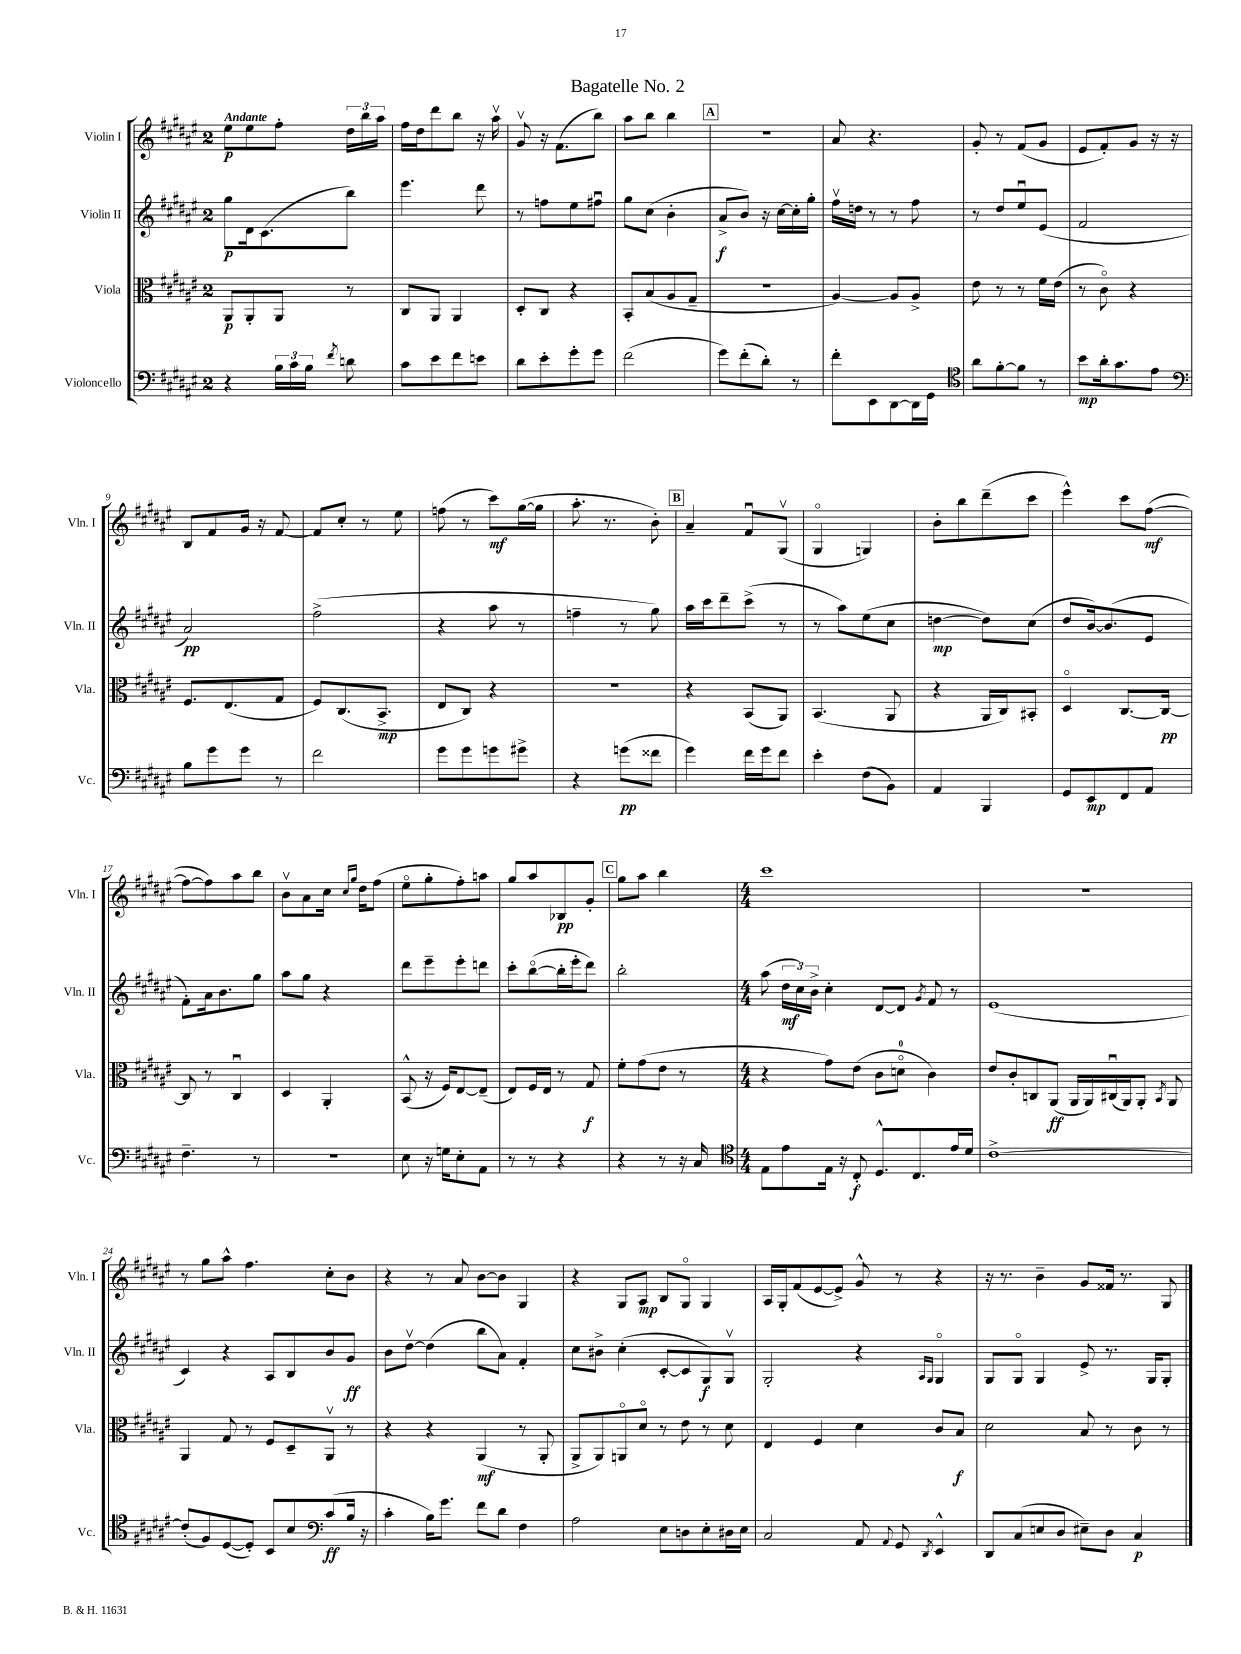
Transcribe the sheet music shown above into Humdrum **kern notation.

**kern	**dynam	**kern	**dynam	**kern	**dynam	**kern	**dynam
*part4	*part4	*part3	*part3	*part2	*part2	*part1	*part1
*staff4	*staff4	*staff3	*staff3	*staff2	*staff2	*staff1	*staff1
*I"Violoncello	*	*I"Viola	*	*I"Violin II	*	*I"Violin I	*
*I'Vc.	*	*I'Vla.	*	*I'Vln. II	*	*I'Vln. I	*
*clefF4	*	*clefC3	*	*clefG2	*	*clefG2	*
*k[f#c#g#d#a#e#]	*	*k[f#c#g#d#a#e#]	*	*k[f#c#g#d#a#e#]	*	*k[f#c#g#d#a#e#]	*
*M2/4	*	*M2/4	*	*M2/4	*	*M2/4	*
=1	=1	=1	=1	=1	=1	=1	=1
!	!	!	!	!	!	!LO:TX:a:B:t=Andante	!
4r	.	8AA#/L	p	8gg#\L	p	8ee#\L	p
.	.	8AA#'/	.	16d#\k	.	8ee#\	.
.	.	.	.	(8.c#\	.	.	.
24B\LL	.	8AA#/J	.	.	.	8ff#'\J	.
24c#\	.	.	.	.	.	.	.
24B\JJ	.	.	.	.	.	.	.
8qf#/	.	.	.	.	.	.	.
8dn\	.	8r	.	8bb\J)	.	24dd#\LL	.
.	.	.	.	.	.	24bb\	.
.	.	.	.	.	.	24aa#\JJ	.
=2	=2	=2	=2	=2	=2	=2	=2
8c#\L	.	8C#/L	.	4.eee#\	.	16ff#\LL	.
.	.	.	.	.	.	16dd#\J	.
8e#\	.	8AA#/J	.	.	.	8ddd#\	.
8f#\	.	4AA#/	.	.	.	8bb\J	.
8en\J	.	.	.	8ddd#\	.	16r	.
.	.	.	.	.	.	16aa#v\	.
=3	=3	=3	=3	=3	=3	=3	=3
8d#\L	.	8D#'/L	.	8r	.	8g#v/	.
8e#'\	.	8C#/J	.	8ffn\L	.	16r	.
.	.	.	.	.	.	(8.f#\L	.
8g#'\	.	4r	.	8ee#\	.	.	.
8g#\J	.	.	.	8ff#Xu\J	.	8bb\J)	.
=4	=4	=4	=4	=4	=4	=4	=4
(2f#\	.	8BB'/L	.	8gg#\L	.	8aa#\L	.
.	.	(8B/	.	(8cc#\J	.	8bb\J	.
.	.	8A#/	.	4b'\	.	4bb\	.
.	.	8G#~/J	.	.	.	.	.
!!LO:REH:place=s1:t=A
=5	=5	=5	=5	=5	=5	=5	=5
8g#\L)	.	2r	.	8a#^/L	f	2r	.
(8f#'\	.	.	.	8b/J)	.	.	.
8d#'\J)	.	.	.	16r	.	.	.
.	.	.	.	[16cc#\LL	.	.	.
8r	.	.	.	16cc#'\]	.	.	.
.	.	.	.	16gg#'\JJ	.	.	.
=6	=6	=6	=6	=6	=6	=6	=6
8f#'\L	.	[4A#/)	.	16ff#v\LL	.	8a#/	.
.	.	.	.	16ddn\JJ	.	.	.
8EE#\	.	.	.	8r	.	4.r	.
[8DD#\	.	8A#/L]	.	8r	.	.	.
16DD#\L]	.	8A#^/J	.	8ff#\	.	.	.
16GG#\JJ	.	.	.	.	.	.	.
=7	=7	=7	=7	=7	=7	=7	=7
*clefC4	*	*	*	*	*	*	*
8a#\L	.	8e#\	.	8r	.	8g#'/	.
[8f#'\	.	8r	.	8dd#/L	.	8r	.
8f#\J]	.	8r	.	8ee#u/	.	(8f#/L	.
8r	.	16f#\LL	.	(8e#/J	.	8g#/J	.
.	.	(16e#\JJ	.	.	.	.	.
=8	=8	=8	=8	=8	=8	=8	=8
8b\L	mp	8r	.	2f#/	.	8e#/L	.
16a#'\k	.	8c#\)	.	.	.	8f#'/)	.
8.g#\	.	.	.	.	.	.	.
.	.	4r	.	.	.	8g#/J	.
8e#\J	.	.	.	.	.	16r	.
.	.	.	.	.	.	16r	.
!!LO:LB:g=z
=9	=9	=9	=9	=9	=9	=9	=9
*clefF4	*	*	*	*	*	*	*
8B\L	.	8.F#/L	.	2a#/)	pp	8B/L	.
8g#\	.	.	.	.	.	8f#/	.
.	.	(8.E#/	.	.	.	.	.
8g#\J	.	.	.	.	.	16g#/Jk	.
.	.	.	.	.	.	16r	.
8r	.	8G#/J	.	.	.	[8f#/	.
=10	=10	=10	=10	=10	=10	=10	=10
2f#\	.	8F#/L)	.	(2ff#^\	.	8f#/L]	.
.	.	(8.C#/	.	.	.	8cc#'/J	.
.	.	.	.	.	.	8r	.
.	.	8.BB^/J	mp	.	.	.	.
.	.	.	.	.	.	8ee#\	.
=11	=11	=11	=11	=11	=11	=11	=11
8g#\L	.	8E#/L	.	4r	.	(8ffn\	.
8g#\	.	8C#/J)	.	.	.	8r	.
8gn\	.	4r	.	8aa#\	.	8ccc#\L)	mf
8g#X^\J	.	.	.	8r	.	([16gg#\L	.
.	.	.	.	.	.	16gg#\JJ]	.
=12	=12	=12	=12	=12	=12	=12	=12
4r	.	2r	.	4ffn~\	.	8.aa#'\	.
.	.	.	.	.	.	8.r	.
(8gn\L	pp	.	.	8r	.	.	.
8f##X\J	.	.	.	8gg#\)	.	8b'\)	.
!!LO:REH:place=s1:t=B
=13	=13	=13	=13	=13	=13	=13	=13
4g#\)	.	4r	.	16aa#\LL	.	4a#~/	.
.	.	.	.	16ccc#\J	.	.	.
.	.	.	.	8ddd#~\	.	.	.
16f#\LL	.	(8BB/L	.	(8ccc#^\J	.	8f#u/L	.
16g#\J	.	.	.	.	.	.	.
8f#\J	.	8AA#/J)	.	8r	.	(8G#v/J	.
=14	=14	=14	=14	=14	=14	=14	=14
4e#'\	.	(4.BB/	.	8r	.	4G#/	.
.	.	.	.	8aa#\L)	.	.	.
(8F#\L	.	.	.	(8ee#\	.	4Gn/)	.
8BB\J)	.	8AA#/	.	8cc#\J	.	.	.
=15	=15	=15	=15	=15	=15	=15	=15
4AA#/	.	4r	.	[4ddn\	mp	8b'\L	.
.	.	.	.	.	.	8bb\	.
4BBB/	.	16AA#/LL	.	8dd\L])	.	(8ddd#~\	.
.	.	16C#/J)	.	.	.	.	.
.	.	8BB#X'/J	.	(8cc#\J	.	8ccc#\J	.
=16	=16	=16	=16	=16	=16	=16	=16
8GG#/L	.	4D#/	.	8dd#/L	.	4eee#^^\)	.
8EE#/	mp	.	.	[16b/k)	.	.	.
.	.	.	.	(8.b/]	.	.	.
8FF#/	.	[8.C#/L	.	.	.	8ccc#\L	.
8AA#/J	.	.	.	8e#/J	.	([8ff#\J	mf
.	.	16C#/Jk_	pp	.	.	.	.
!!LO:LB:g=z
=17	=17	=17	=17	=17	=17	=17	=17
4.F#~\	.	8C#/]	.	8f#'\L)	.	8ff#\L_	.
.	.	8r	.	16a#\k	.	8ff#\])	.
.	.	.	.	8.b\	.	.	.
.	.	4C#u/	.	.	.	8aa#\	.
8r	.	.	.	8gg#\J	.	8bb\J	.
=18	=18	=18	=18	=18	=18	=18	=18
2r	.	4D#/	.	8aa#\L	.	8bv\L	.
.	.	.	.	8gg#\J	.	8a#\	.
.	.	4AA#'/	.	4r	.	16cc#\Jk	.
.	.	.	.	.	.	16qqcc#/LL	.
.	.	.	.	.	.	16qqgg#/JJ	.
.	.	.	.	.	.	16dd#\KL	.
.	.	.	.	.	.	(8ff#\J	.
=19	=19	=19	=19	=19	=19	=19	=19
8E#\	.	(8BB^^/	.	8ddd#\L	.	8ee#\L	.
16r	.	16r	.	8eee#~\	.	8gg#'\	.
16Gn\KL	.	16F#/KL)	.	.	.	.	.
8E#'\	.	[8E#/	.	8eee#'\	.	8ff#'\)	.
8AA#\J	.	(8E#~/J]	.	8dddn\J	.	8aan\J	.
=20	=20	=20	=20	=20	=20	=20	=20
8r	.	8E#/L)	.	8ccc#'\L	.	8gg#/L	.
8r	.	16F#/L	.	([8bb\	.	8aa#/	.
.	.	16E#/JJ	.	.	.	.	.
4r	.	8r	.	16bb'\L]	.	8B-X/	pp
.	.	.	.	16eee#'\J	.	.	.
.	.	8G#/	f	8ddd#\J)	.	8g#'/J	.
!!LO:REH:place=s1:t=C
=21	=21	=21	=21	=21	=21	=21	=21
4r	.	8f#'\L	.	2bb'\	.	8gg#\L	.
.	.	(8g#\	.	.	.	8aa#\J	.
8r	.	8e#\J	.	.	.	4bb\	.
16r	.	8r	.	.	.	.	.
16C#/	.	.	.	.	.	.	.
=22	=22	=22	=22	=22	=22	=22	=22
*clefC4	*	*	*	*	*	*	*
*M4/4	*	*M4/4	*	*M4/4	*	*M4/4	*
8E#\L	.	4r	.	(8aa#\	.	1ccc#	.
8e#\	.	.	.	24dd#\LL	mf	.	.
.	.	.	.	24cc#\)	.	.	.
.	.	.	.	24b^\JJ	.	.	.
16E#\Jk	.	8g#\L)	.	4cc#'\	.	.	.
16r	.	.	.	.	.	.	.
8C#'/	f	(8e#\J	.	.	.	.	.
8.D#^^/L	.	8c#\L	.	[8d#/L	.	.	.
.	.	8dn\J	.	8d#/J]	.	.	.
8.C#/	.	.	.	.	.	.	.
.	.	.	.	8qg#/	.	.	.
.	.	4c#\)	.	8f#/	.	.	.
16e#/L	.	.	.	8r	.	.	.
16d#/JJ	.	.	.	.	.	.	.
=23	=23	=23	=23	=23	=23	=23	=23
[1c#^	.	8e#/L	.	(1e#	.	1r	.
.	.	8c#'/	.	.	.	.	.
.	.	8Cn/	.	.	.	.	.
.	.	(8AA#/J	ff	.	.	.	.
.	.	16AA#/LL	.	.	.	.	.
.	.	16AA#/)	.	.	.	.	.
.	.	(16C#Xu/	.	.	.	.	.
.	.	16AA#/J)	.	.	.	.	.
.	.	8AA#'/J	.	.	.	.	.
.	.	8qBB/	.	.	.	.	.
.	.	8AA#/	.	.	.	.	.
!!LO:LB:g=z
=24	=24	=24	=24	=24	=24	=24	=24
(8c#'/L]	.	4AA#/	.	4c#/)	.	8r	.
8F#/)	.	.	.	.	.	8gg#\L	.
([8D#/	.	8G#/	.	4r	.	8aa#^^\J	.
8D#'/J])	.	8r	.	.	.	4.ff#\	.
8BB/L	.	8F#/L	.	8A#/L	.	.	.
8B/	.	8D#~/	.	8B/	.	.	.
(8c#/	ff	8AA#v/J	.	8b/	.	8cc#'\L	.
16B/Jk	.	8r	.	8g#/J	ff	8b\J	.
16r	.	.	.	.	.	.	.
=25	=25	=25	=25	=25	=25	=25	=25
*clefF4	*	*	*	*	*	*	*
4c#'\	.	4r	.	8b\L	.	4r	.
.	.	.	.	[8dd#v\J	.	.	.
16B\KL)	.	4r	.	(4dd#\]	.	8r	.
8.g#\J	.	.	.	.	.	.	.
.	.	.	.	.	.	8a#/	.
8f#\L	.	(4AA#/	mf	8bb\L	.	[8b\L	.
8d#\J	.	.	.	8a#\J)	.	8b\J]	.
4F#\	.	8r	.	4f#'/	.	4G#/	.
.	.	8AA#'/	.	.	.	.	.
=26	=26	=26	=26	=26	=26	=26	=26
2A#\	.	8AA#^/L	.	8cc#\L	.	4r	.
.	.	8AA#/)	.	8b#X^\J	.	.	.
.	.	8AAn/	.	(4cc#'\	.	8G#/L	.
.	.	8d#/J	.	.	.	8A#/J	mp
8E#\L	.	8r	.	[8c#'/L	.	8B/L	.
8Dn\	.	8e#\	.	8c#/]	.	8G#/J	.
8E#'\	.	8r	.	8G#/)	f	4G#/	.
16D#X\L	.	8d#\	.	8G#v/J	.	.	.
16E#\JJ	.	.	.	.	.	.	.
=27	=27	=27	=27	=27	=27	=27	=27
2C#/	.	4E#/	.	2G#'/	.	16A#/LL	.
.	.	.	.	.	.	16G#'/J	.
.	.	.	.	.	.	(8f#/	.
.	.	4F#/	.	.	.	[8e#/	.
.	.	.	.	.	.	8e#^/J])	.
8AA#/	.	4d#\	.	4r	.	8g#^^/	.
8qqAA#/	.	.	.	.	.	.	.
8GG#/	.	.	.	.	.	8r	.
.	.	.	.	16qqA#/LL	.	.	.
8qDD#/	.	.	.	16qqG#/JJ	.	.	.
4EE#^^/	.	8c#/L	.	4G#/	.	4r	.
.	.	8B/J	f	.	.	.	.
=28	=28	=28	=28	=28	=28	=28	=28
8DD#/L	.	2d#\	.	8G#/L	.	16r	.
.	.	.	.	.	.	8.r	.
(8C#/	.	.	.	8G#/J	.	.	.
8En/	.	.	.	4G#/	.	4b~\	.
8D#/J	.	.	.	.	.	.	.
8E#X~\L)	.	8B/	.	8e#^/	.	8g#/L	.
8D#\J	.	8r	.	8.r	.	16f##X/Jk	.
.	.	.	.	.	.	8.r	.
4C#/	p	8c#\	.	.	.	.	.
.	.	.	.	16G#/KL	.	.	.
.	.	8r	.	8G#'/J	.	8G#/	.
==	==	==	==	==	==	==	==
*-	*-	*-	*-	*-	*-	*-	*-
